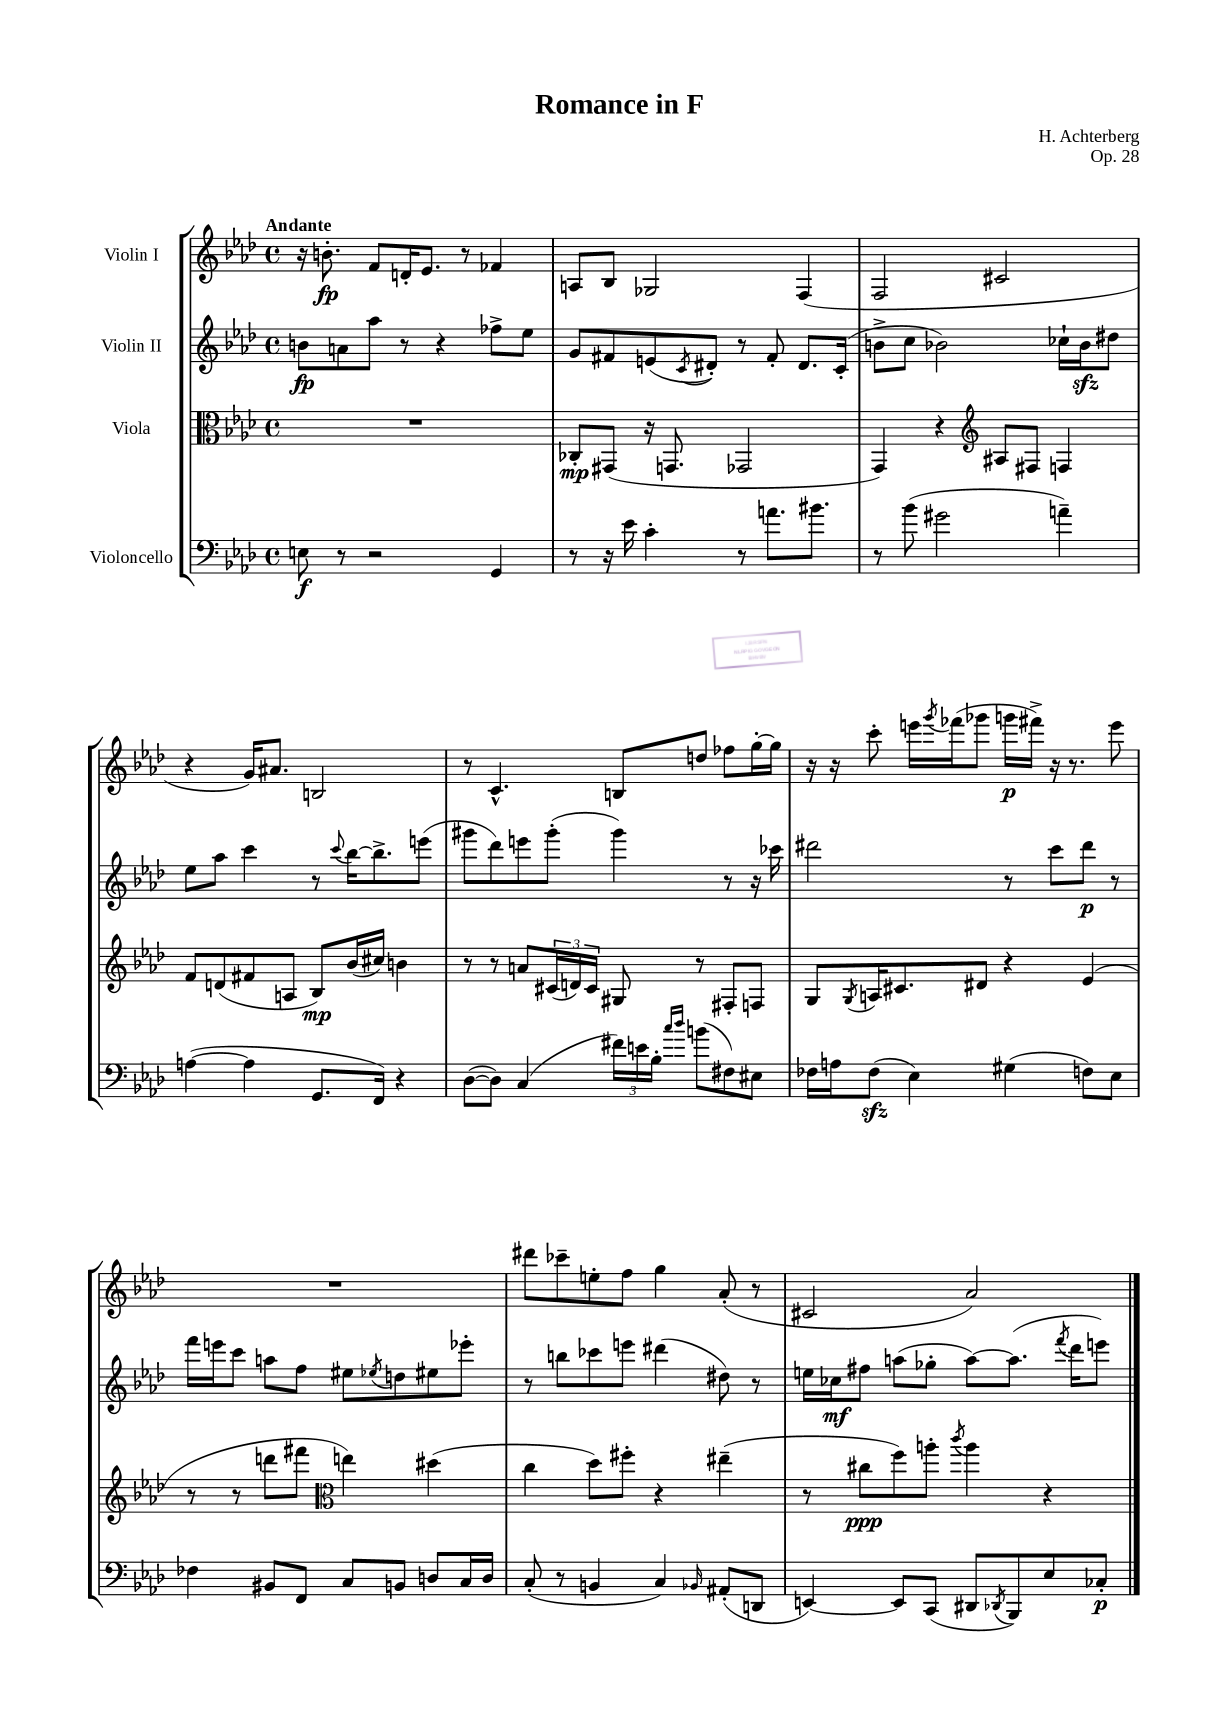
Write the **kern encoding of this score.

**kern	**dynam	**kern	**dynam	**kern	**dynam	**kern	**dynam
*part4	*part4	*part3	*part3	*part2	*part2	*part1	*part1
*staff4	*staff4	*staff3	*staff3	*staff2	*staff2	*staff1	*staff1
*I"Violoncello	*	*I"Viola	*	*I"Violin II	*	*I"Violin I	*
*clefF4	*	*clefC3	*	*clefG2	*	*clefG2	*
*k[b-e-a-d-]	*	*k[b-e-a-d-]	*	*k[b-e-a-d-]	*	*k[b-e-a-d-]	*
*M4/4	*	*M4/4	*	*M4/4	*	*M4/4	*
*met(c)	*	*met(c)	*	*met(c)	*	*met(c)	*
=1	=1	=1	=1	=1	=1	=1	=1
!	!	!	!	!	!	!LO:TX:a:B:t=Andante	!
8En\	f	1r	.	8bn\L	fp	16r	.
.	.	.	.	.	.	8.bn'\	fp
8r	.	.	.	8an\	.	.	.
2r	.	.	.	8aa-\J	.	8f/L	.
.	.	.	.	8r	.	16dn'/K	.
.	.	.	.	.	.	8.e-/J	.
.	.	.	.	4r	.	.	.
.	.	.	.	.	.	8r	.
4GG/	.	.	.	8ff-X^\L	.	4f-X/	.
.	.	.	.	8ee-\J	.	.	.
=2	=2	=2	=2	=2	=2	=2	=2
8r	.	8C-X'/L	mp	8g/L	.	8An/L	.
16r	.	(8GG#X/J	.	8f#X/	.	8B-/J	.
16e-\	.	.	.	.	.	.	.
4c'\	.	16r	.	(8en/	.	2G-X/	.
.	.	8.GGn/	.	.	.	.	.
.	.	.	.	8qc/	.	.	.
.	.	.	.	8d#X'/J)	.	.	.
8r	.	2GG-X/	.	8r	.	.	.
8.an\L	.	.	.	8f#'/	.	.	.
.	.	.	.	8.d#/L	.	(4F/	.
8.b#X\J	.	.	.	.	.	.	.
.	.	.	.	(16c'/Jk	.	.	.
=3	=3	=3	=3	=3	=3	=3	=3
8r	.	4GG/)	.	8bn^\L	.	2F/	.
(8b-\	.	.	.	8cc\J	.	.	.
2g#X\	.	4r	.	2b-X\)	.	.	.
*	*	*clefG2	*	*	*	*	*
.	.	8A#X/L	.	.	.	2c#X/	.
.	.	8F#X/J	.	.	.	.	.
4an~\)	.	4Fn/	.	16cc-X`\LL	.	.	.
.	.	.	.	16b-zz\J	.	.	.
.	.	.	.	8dd#X\J	.	.	.
!!LO:LB:g=z
=4	=4	=4	=4	=4	=4	=4	=4
([4An\	.	8f/L	.	8ee-\L	.	4r	.
.	.	(8dn/	.	8aa-\J	.	.	.
4A\]	.	8f#X/	.	4ccc\	.	16g/KL)	.
.	.	.	.	.	.	8.a#X/J	.
.	.	8An/J	.	.	.	.	.
8.GG/L	.	8B-/L)	mp	8r	.	2Bn/	.
.	.	.	.	8qqccc/	.	.	.
.	.	(16b-/L	.	[16bb-\KL	.	.	.
16FF/Jk)	.	16cc#X/JJ)	.	8.bb-^\]	.	.	.
4r	.	4bn\	.	.	.	.	.
.	.	.	.	(8eeen\J	.	.	.
=5	=5	=5	=5	=5	=5	=5	=5
([8D-\L	.	8r	.	8ggg#X\L	.	8r	.
8D-\J])	.	8r	.	8ddd-\)	.	4.c^^/	.
(4C/	.	8an/L	.	8eeen\	.	.	.
.	.	(24c#X/L	.	(8ggg#'\J	.	.	.
.	.	24dn/)	.	.	.	.	.
.	.	24c#/JJ	.	.	.	.	.
24f#X\LL)	.	8G#X/	.	4ggg#\)	.	8Bn/L	.
24en\	.	.	.	.	.	.	.
24B-'\JJ	.	.	.	.	.	.	.
16qqcc/LL	.	.	.	.	.	.	.
16qqdd-/JJ	.	.	.	.	.	.	.
(8bn\L	.	8r	.	.	.	8ddn/J	.
8F#X\)	.	8F#X'/L	.	8r	.	8ff-X\L	.
8E#X\J	.	8Fn/J	.	16r	.	[16gg'\L	.
.	.	.	.	16ccc-X\	.	16gg\JJ]	.
=6	=6	=6	=6	=6	=6	=6	=6
16F-X\LL	.	8G/L	.	2ddd#X\	.	16r	.
16An\J	.	.	.	.	.	16r	.
.	.	8qG/	.	.	.	.	.
(8F-zz\J	.	16An/K	.	.	.	8ccc'\	.
.	.	8.c#X/	.	.	.	.	.
4E-\)	.	.	.	.	.	16eeen\LL	.
.	.	.	.	.	.	8qggg/	.
.	.	.	.	.	.	(16fff-X\J	.
.	.	8d#X/J	.	.	.	8ggg-X\J	.
(4G#X\	.	4r	.	8r	.	16gggn\LL	p
.	.	.	.	.	.	16fff#X^\JJ)	.
.	.	.	.	8ccc\L	.	16r	.
.	.	.	.	.	.	8.r	.
8Fn\L)	.	(4e-/	.	8ddd#\J	p	.	.
8E-\J	.	.	.	8r	.	8eee\	.
!!LO:LB:g=z
=7	=7	=7	=7	=7	=7	=7	=7
4F-X\	.	8r	.	16fff\LL	.	1r	.
.	.	.	.	16eeen\J	.	.	.
.	.	8r	.	8ccc\J	.	.	.
8BB#X/L	.	8dddn\L	.	8aan\L	.	.	.
8FF/J	.	8fff#X\J	.	8ff\J	.	.	.
*	*	*clefC3	*	*	*	*	*
8C/L	.	4een\)	.	8ee#X\L	.	.	.
.	.	.	.	8qee-X/	.	.	.
8BBn/J	.	.	.	8ddn\	.	.	.
8Dn/L	.	(4dd#X\	.	8ee#X\	.	.	.
16C/L	.	.	.	8eee-X'\J	.	.	.
16D/JJ	.	.	.	.	.	.	.
=8	=8	=8	=8	=8	=8	=8	=8
(8C'/	.	4cc\	.	8r	.	8ddd#X\L	.
8r	.	.	.	8bbn\L	.	8ccc-X~\	.
4BBn/	.	8dd-\L)	.	8ccc-X\	.	8een'\	.
.	.	8ff#X'\J	.	8eeen\J	.	8ff\J	.
4C/)	.	4r	.	(4ddd#X\	.	4gg\	.
16qqBB-X/	.	.	.	.	.	.	.
(8AA#X'/L	.	(4ee#X~\	.	8dd#X\)	.	(8a-'/	.
8DDn/J	.	.	.	8r	.	8r	.
=9	=9	=9	=9	=9	=9	=9	=9
[4EEn/)	.	8r	.	16een\LL	.	2c#X/	.
.	.	.	.	16cc-X\J	mf	.	.
.	.	8cc#X\L	ppp	8ff#X\J	.	.	.
8EE/L]	.	8ff\)	.	(8aan\L	.	.	.
(8CC/J	.	8aan'\J	.	8gg-X'\J	.	.	.
.	.	8qccc/	.	.	.	.	.
8DD#X/L	.	4aa\	.	[8aa\L)	.	2a-/)	.
8qDD-X/	.	.	.	.	.	.	.
8BBB-/)	.	.	.	(8.aa\J]	.	.	.
8E-/	.	4r	.	.	.	.	.
.	.	.	.	8qfff/	.	.	.
.	.	.	.	16ddd-\KL	.	.	.
8C-X'/J	p	.	.	8eeen\J)	.	.	.
==	==	==	==	==	==	==	==
*-	*-	*-	*-	*-	*-	*-	*-
